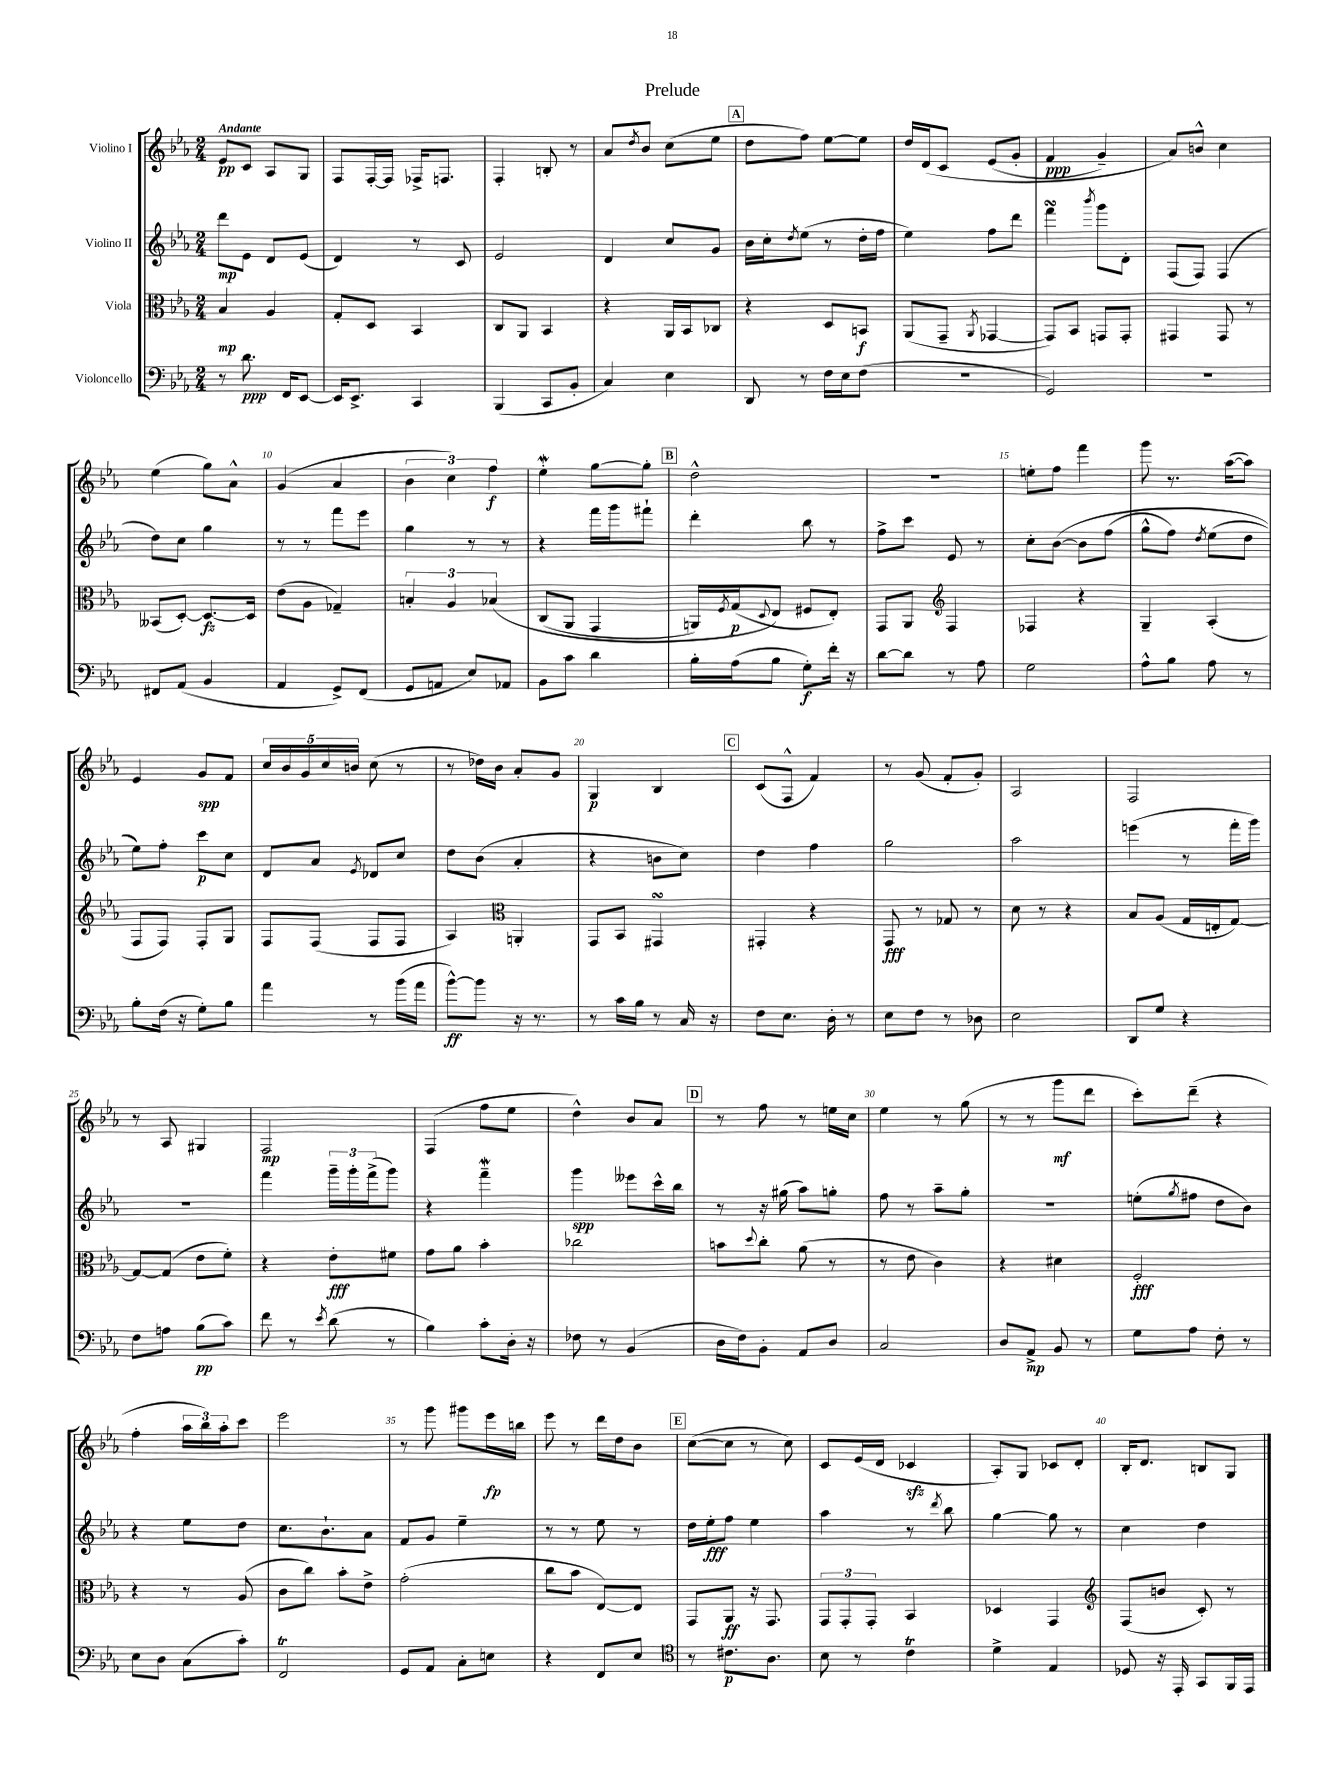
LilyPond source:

\header { title = "Prelude" }
<<
\new StaffGroup <<
\new Staff = "s0" \with { instrumentName = "Violino I" } {
    \clef treble \key ees \major \numericTimeSignature \time 2/4 \tempo "Andante"
    ees'8\pp c'8 aes8 g8 |
    f8 f16~-. f16 fes16-> f8. |
    f4-. b8-. r8 |
    aes'8 \acciaccatura { d''8 } bes'8 c''8( ees''8 |
    \mark \markup { \box "A" } d''8 f''8) ees''8~ ees''8 |
    d''16 d'16\( c'8 ees'8( g'8-. |
    f'4\ppp g'4--) |
    aes'8\) b'8-^ c''4 |
    ees''4( g''8) aes'8-^ |
    g'4( aes'4 |
    \tuplet 3/2 { bes'4 c''4) f''4\f } |
    ees''4-.\mordent g''8~ g''8-. |
    \mark \markup { \box "B" } d''2-^ |
    r2 |
    e''8-. f''8 f'''4 |
    g'''8 r8. aes''16~( aes''8) |
    ees'4 g'8\spp f'8 |
    \tuplet 5/4 { c''16 bes'16 g'16 c''16 b'16 } c''8( r8 |
    r8 des''16) bes'16 aes'8-. g'8 |
    g4\p bes4 |
    \mark \markup { \box "C" } c'8( f8-^ f'4) |
    r8 g'8( f'8-. g'8-.) |
    aes2 |
    f2 |
    r8 aes8 gis4 |
    f2\mp |
    f4( f''8 ees''8 |
    d''4-^) bes'8 aes'8 |
    \mark \markup { \box "D" } r8 f''8 r8 e''16 c''16 |
    ees''4 r8 g''8( |
    r8 r8 g'''8\mf d'''8 |
    c'''8-.) d'''8--( r4 |
    f''4-. \tuplet 3/2 { aes''16 bes''16) aes''16-. } c'''8 |
    ees'''2 |
    r8 g'''8 gis'''8 ees'''16\fp b''16 |
    ees'''8 r8 d'''16 d''16 bes'8 |
    \mark \markup { \box "E" } c''8~( c''8 r8 c''8) |
    c'8 ees'16( d'16 ces'4\sfz |
    aes8-.) g8 ces'8 d'8-. |
    bes16-. d'8. b8 g8 \bar "|." |
}
\new Staff = "s1" \with { instrumentName = "Violino II" } {
    \clef treble \key ees \major \numericTimeSignature \time 2/4
    d'''8\mp ees'8 d'8 ees'8( |
    d'4) r8 c'8 |
    ees'2 |
    d'4 c''8 g'8 |
    \mark \markup { \box "A" } bes'16 c''16-. \acciaccatura { d''8 } ees''8( r8 d''16-. f''16 |
    ees''4) f''8 d'''8 |
    f'''4\turn \acciaccatura { bes'''8 } g'''8 d'8-. |
    f8( f8) f4( |
    d''8) c''8 g''4 |
    r8 r8 f'''8 ees'''8 |
    g''4 r8 r8 |
    r4 f'''16 g'''16 fis'''8-! |
    \mark \markup { \box "B" } d'''4-. bes''8 r8 |
    f''8-> c'''8 ees'8 r8 |
    c''8-. bes'8~\( bes'8 f''8( |
    g''8-^ f''8) \acciaccatura { d''8 } ees''8( d''8 |
    ees''8)\) f''8-. c'''8\p c''8 |
    d'8 aes'8 \acciaccatura { ees'8 } des'8 c''8 |
    d''8 bes'8( aes'4-. |
    r4 b'8 c''8) |
    \mark \markup { \box "C" } d''4 f''4 |
    g''2 |
    aes''2 |
    e'''4( r8 f'''16-. g'''16) |
    R2 |
    f'''4 \tuplet 3/2 { g'''16-- g'''16-. f'''16->( } g'''8) |
    r4 f'''4--\mordent |
    g'''4\spp eeses'''8 c'''16-^ bes''16 |
    \mark \markup { \box "D" } r8 r16 gis''16( aes''8) g''8-. |
    f''8 r8 aes''8-- g''8-. |
    R2 |
    e''8-.( \acciaccatura { g''8 } fis''8 d''8 bes'8) |
    r4 ees''8 d''8 |
    c''8. bes'8.-! aes'8 |
    f'8 g'8 ees''4-- |
    r8 r8 ees''8 r8 |
    \mark \markup { \box "E" } d''16 ees''16-.\fff f''8 ees''4 |
    aes''4 r8 \acciaccatura { d'''8 } bes''8 |
    g''4~ g''8 r8 |
    c''4 d''4 \bar "|." |
}
\new Staff = "s2" \with { instrumentName = "Viola" } {
    \clef alto \key ees \major \numericTimeSignature \time 2/4
    bes4\mp aes4 |
    g8-. d8 bes,4 |
    c8 aes,8 bes,4 |
    r4 aes,16 bes,16 ces8 |
    \mark \markup { \box "A" } r4 d8 b,8\f |
    aes,8( g,8-- \acciaccatura { aes,8 } ges,4~ |
    ges,8) bes,8 g,8 g,8-. |
    gis,4 gis,8 r8 |
    beses,8( d8~-.) d8.~\fz d16 |
    ees'8( aes8 ges4--) |
    \tuplet 3/2 { b4-. aes4 bes4\( } |
    c8( aes,8 g,4 |
    \mark \markup { \box "B" } a,16) \acciaccatura { f8 } g16\p( \appoggiatura { d8 } ees8\) fis8 ees8-.) |
    g,8 aes,8 \clef treble f4 |
    fes4 r4 |
    g4-- aes4-.( |
    f8 f8) f8-. g8 |
    f8 f8( f8 f8 |
    aes4) \clef alto a,4-. |
    g,8 bes,8 gis,4\turn |
    \mark \markup { \box "C" } gis,4-. r4 |
    g,8\fff r8 ges8 r8 |
    d'8 r8 r4 |
    bes8 aes8( g16 e16-. g8~) |
    g8~ g8( ees'8 f'8-.) |
    r4 ees'8-.\fff fis'8 |
    g'8 aes'8 bes'4-. |
    ces''2 |
    \mark \markup { \box "D" } b'8 \appoggiatura { d''8 } c''8-. aes'8( r8 |
    r8 ees'8 c'4) |
    r4 dis'4 |
    f2-.\fff |
    r4 r8 aes8( |
    c'8 c''8) bes'8-. ees'8-> |
    g'2-.( |
    c''8 bes'8 ees8~) ees8 |
    \mark \markup { \box "E" } g,8 aes,8\ff r16 g,8. |
    \tuplet 3/2 { g,8 g,8-. g,8-. } bes,4 |
    des4 g,4 |
    \clef treble f8( b'8 c'8-.) r8 \bar "|." |
}
\new Staff = "s3" \with { instrumentName = "Violoncello" } {
    \clef bass \key ees \major \numericTimeSignature \time 2/4
    r8 d'8.\ppp f,16 ees,8~ |
    ees,16 ees,8.-> c,4 |
    bes,,4( c,8 bes,8-. |
    c4) ees4 |
    \mark \markup { \box "A" } d,8 r8 f16 ees16 f8( |
    r2 |
    g,2) |
    R2 |
    fis,8 aes,8( bes,4 |
    aes,4 g,8->) f,8( |
    g,8 a,8 ees8) aes,8 |
    bes,8 c'8 d'4 |
    \mark \markup { \box "B" } bes16-. aes16( bes8 g8-.\f) f'16-. r16 |
    d'8~ d'8 r8 aes8 |
    g2 |
    aes8-^ bes8 aes8 r8 |
    bes8-. f16( r16 g8-.) bes8 |
    aes'4 r8 bes'16( aes'16 |
    bes'8~-^\ff) bes'8 r16 r8. |
    r8 c'16 bes16 r8 c16 r16 |
    \mark \markup { \box "C" } f8 ees8. d16-. r8 |
    ees8 f8 r8 des8 |
    ees2 |
    d,8 g8 r4 |
    f8 a8 bes8\pp( c'8) |
    f'8 r8 \acciaccatura { ees'8 } d'8( r8 |
    bes4) c'8-. d16-. r16 |
    fes8 r8 bes,4( |
    \mark \markup { \box "D" } d16 f16) bes,8-. aes,8 d8 |
    c2 |
    d8 aes,8->\mp bes,8 r8 |
    g8 aes8 f8-. r8 |
    ees8 d8 c8( c'8-.) |
    f,2\trill |
    g,8 aes,8 c8-. e8 |
    r4 f,8 ees8 |
    \mark \markup { \box "E" } \clef tenor r8 cis'8.\p aes8. |
    bes8 r8 c'4\trill |
    d'4-> ees4 |
    des8 r16 ees,16-. g,8 f,16 ees,16 \bar "|." |
}
>>
>>
\layout { \context { \Score \override BarNumber.break-visibility = ##(#f #t #t) barNumberVisibility = #(every-nth-bar-number-visible 5) } }
